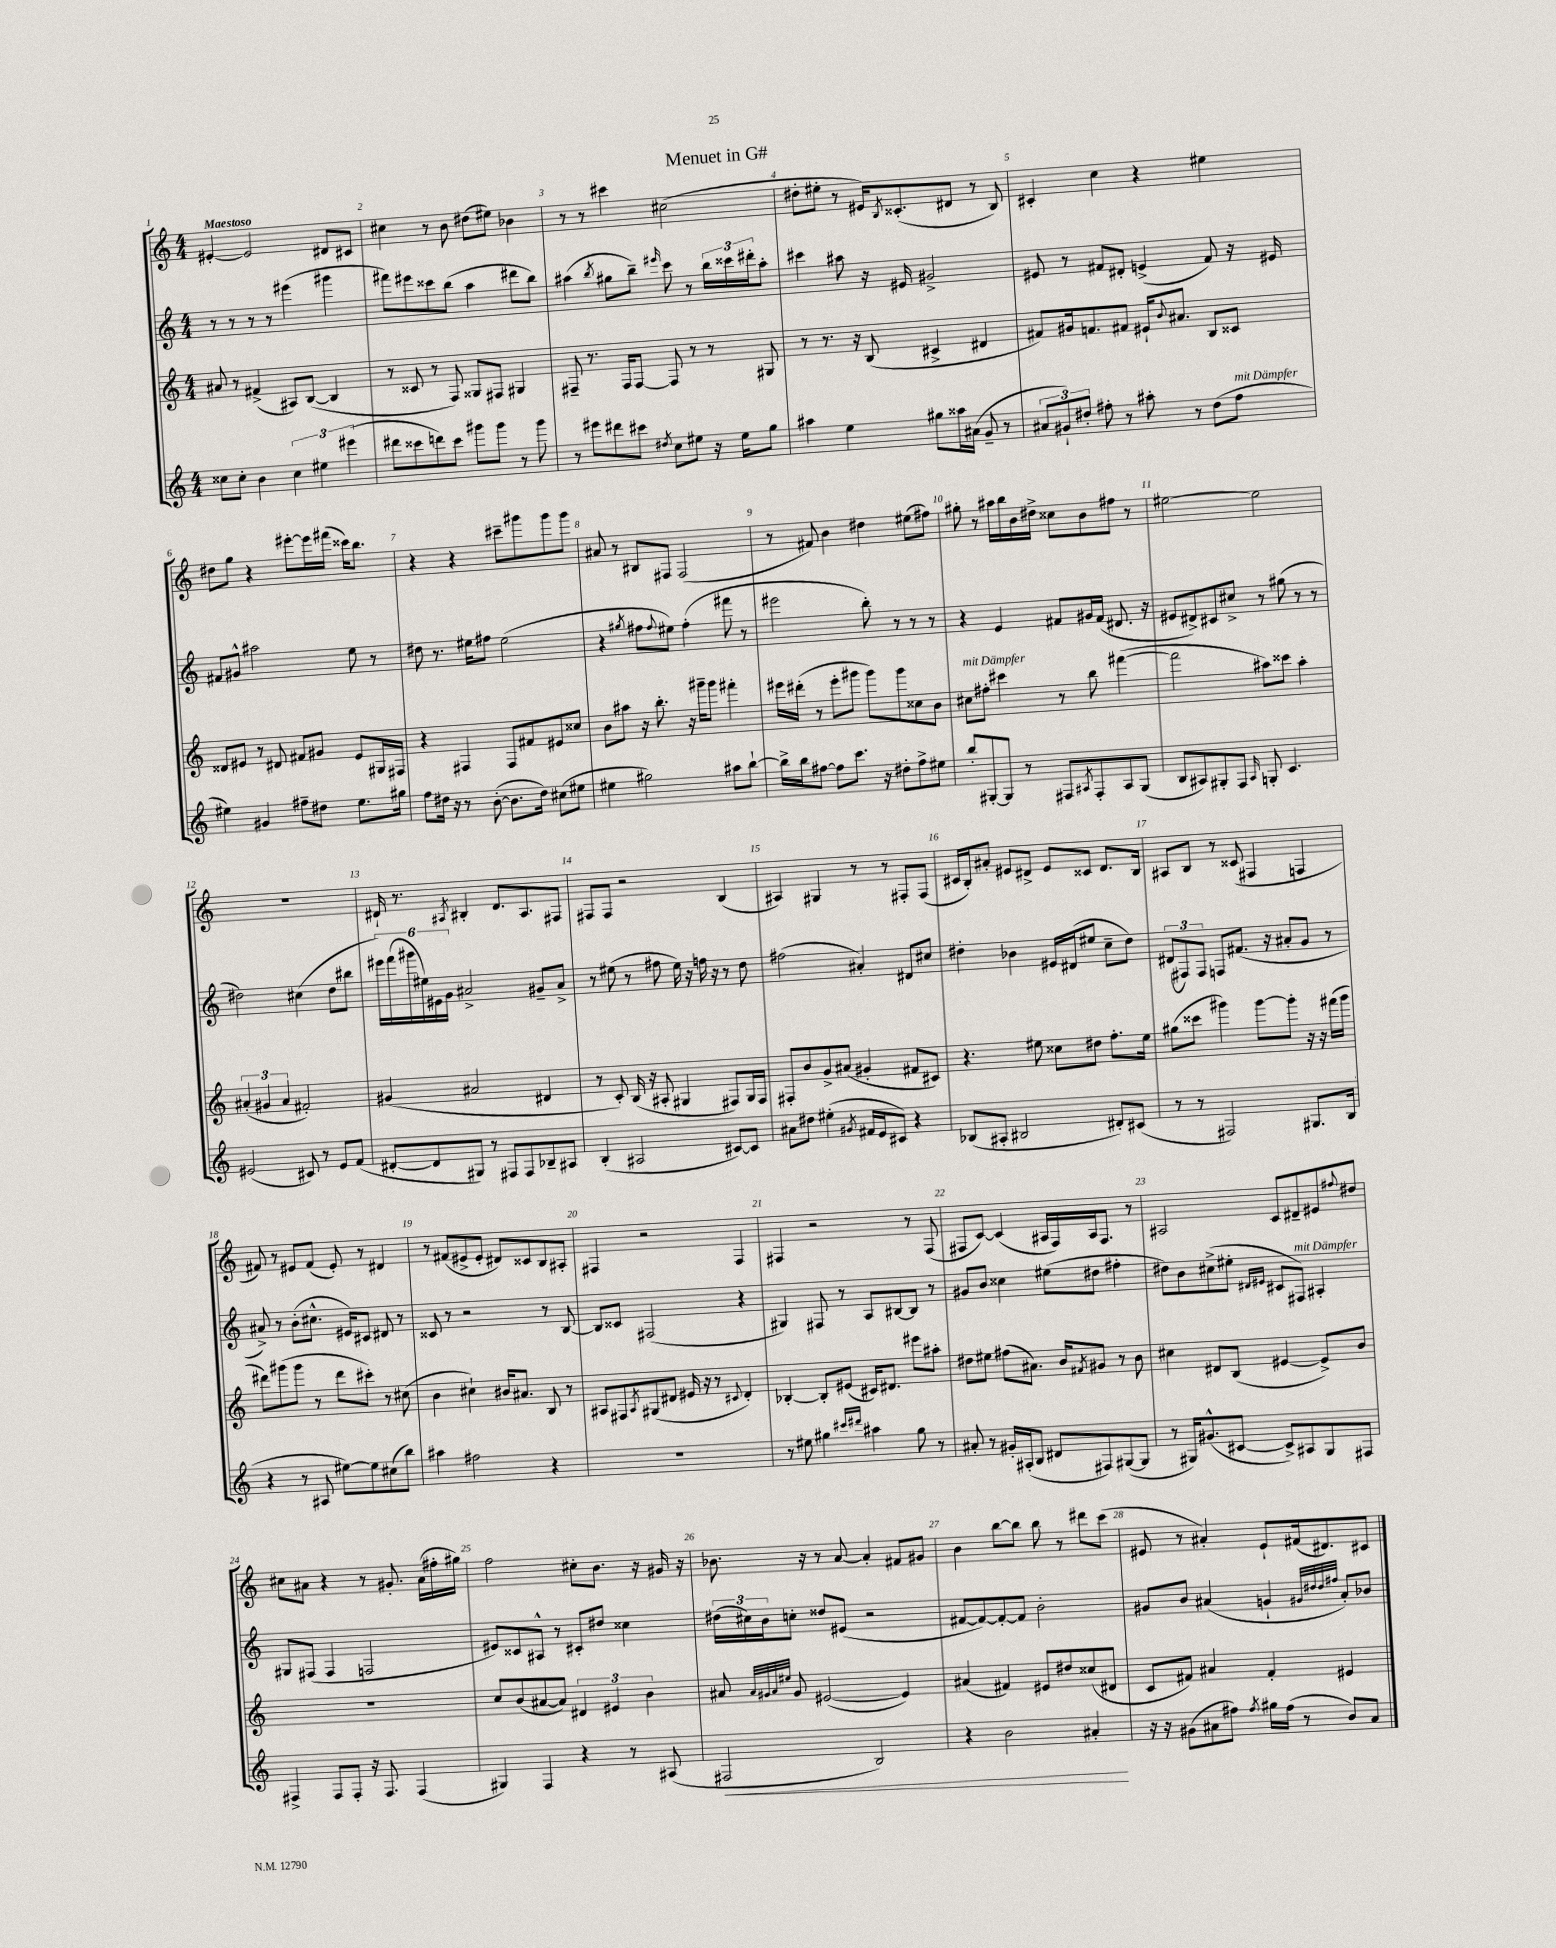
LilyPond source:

\header { title = "Menuet in G#" }
<<
\new StaffGroup <<
\new Staff = "s0" {
    \clef treble \key c \major \numericTimeSignature \time 4/4 \tempo "Maestoso"
    eis'4~-. eis'2 dis'8 cis'8 |
    cis''4 r8 b'8 dis''8( eis''8) bes'4 |
    r8 r8 cis'''4 cis''2( |
    dis''8-. eis''8-. r8 eis'16) \acciaccatura { b8 } cisis'8.-.( dis'8 r8 b8) |
    cis'4-. c''4 r4 eis''4 |
    dis''8 g''8 r4 eis'''8~-. eis'''16 fis'''16( cisis'''16) b''8. |
    r4 r4 cis'''8-- gis'''8 gis'''8 gis'''8 |
    ais'8 r8 bis8 fis8 fis2( |
    r8 fis'8) b'4 dis''4 eis''8( fis''8) |
    gis''8-. r8 ais''16 b''16 b'16 dis''16-> cisis''8 b'8 fis''8 r8 |
    eis''2~ eis''2 |
    R1 |
    dis'16-! r8. \acciaccatura { ais8 } bis4-. dis'8. ais8. fis8 |
    fis8 fis8 r2 b4( |
    ais4) gis4 r8 r8 fis8-. fis8( |
    cis'16 b16-.) ais'8-. eis'8 dis'8-> eis'8 cisis'8 dis'8. b16 |
    ais8 b8 r8 cisis'8( fis4 f4 |
    fis'8) r8 eis'8 fis'8( eis'8-.) r8 dis'4 |
    r8 fis'8( eis'8-> eis'8-. dis'8) cisis'8 b8 ais8-. |
    fis4 r2 fis4 |
    fis4 r2 r8 fis8( |
    fis8 c'8~) c'4( ais16 fis16) ais16 fis8. r8 |
    ais2 c'8 dis'8-- eis'8 \appoggiatura { fis''8 } dis''8 |
    cis''8 ais'8 r4 r8 gis'8.-. ais'16( fis''16-. gis''16) |
    f''2 cis''8-. b'8. r16 gis'16 r16 |
    bes'8. r16 r8 a'8~ a'4-. fis'8 gis'8 |
    b'4 b''8~ b''8 b''8 r8 dis'''8 c'''8( |
    eis'8 r8 ais'4-.) eis'8-! fis'16( dis'8.) cis'8 \bar "|." |
}
\new Staff = "s1" {
    \clef treble \key c \major \numericTimeSignature \time 4/4
    r8 r8 r8 r8 eis'''4( gis'''4 |
    fis'''8) eis'''8 cisis'''8 b''8( a''4 dis'''8 b''8) |
    ais''4( \acciaccatura { b''8 } gis''8 b''8--) \grace { eis'''16 } c'''8 r8 \tuplet 3/2 { b''16 cisis'''16 dis'''16-. } ais''8-. |
    cis'''4 ais''8 r16 eis'16 gis'2-> |
    eis'8 r8 fis'8 dis'8-. e'4->( fis'8) r16 eis'16 |
    fis'8 gis'8-^ ais''2 e''8 r8 |
    dis''8 r8. eis''16 fis''8 eis''2( |
    r4 \acciaccatura { gis''8 } fis''8 \appoggiatura { fis''8 } eis''8) fis''4-.( fis'''8 r8 |
    eis'''2 b''8-.) r8 r8 r8 |
    r4 e'4 fis'8 gis'16 fis'16( dis'8. r16 |
    eis'8 dis'8->) cis'8 cis''8-> r8 gis''8( r8 r8 |
    dis''2) cis''4( dis''8 bis''8 |
    \tuplet 6/4 { eis'''16) f'''16( gis'''16 eis''16) eis'16 g'16 } ais'2-> gis'8-- ais'8-> |
    r8 eis''8( r8 fis''8 eis''16) r16 f''16 r16 r8 d''8 |
    fis''2( ais'4-.) dis'8 cis''8 |
    dis''4-. bes'4 eis'16 dis'16( eis''8 c''8-- dis''8) |
    \tuplet 3/2 { dis'8( fis8) fis8 } f8 fis'8.( r16 ais'8-. g'8 r8 |
    ais'8->) r8 b'8-.( cis''8.-^ eis'16) cis'8 dis'8 r8 |
    cisis'8 r8 r2 r8 b8~ |
    b8 cisis'8 fis2( r4 |
    gis4) fis8 r8 a8 bis8~ bis8 r8 |
    gis'8 b'8 cisis''4 eis''8( dis''8 fis''4-. |
    dis''8) b'8 cis''8->( eis''8-. \grace { dis'16 eis'16 } cis'8 fis8^\markup { \italic "mit Dämpfer" }) ais4-. |
    gis8 fis8( fis4 f2 |
    eis'8) cisis'8 ais8-^ r8 cis'8-. dis''8 cisis''4 |
    \tuplet 3/2 { dis''16( cis''16) b'16 } c''8-. disis''8 eis'8( r2 |
    fis'8~ fis'8~) fis'8~-. fis'8 b'2-. |
    gis'8 b'8 ais'4( g'4-! \grace { gis'32 dis''32 dis''32 fis''32 } ais'8-.) bes'8 \bar "|." |
}
\new Staff = "s2" {
    \clef treble \key c \major \numericTimeSignature \time 4/4
    ais'8 r8 fis'4->( ais8) b8~( b4 |
    r8 cisis'8 r8 f8) gisis8 fis8 gis4 |
    fis8-- r8. fis16 fis8~ fis8 r8 r8 gis8 |
    r8 r8. r16 b8( cis'4-> dis'4 |
    fis'8) gis'16 f'8. fis'8 eis'16-! \appoggiatura { b'8 } ais'8. b8 cisis'8 |
    disis'8 eis'8 r8 dis'8 fis'8 gis'8 eis'8 gis16 fis16 |
    r4 fis4 fis8 fis'8 eis'8 cisis''8 |
    b'8 ais''8 r16 b''8.-. r16 gis'''16-- gis'''8 fis'''4-. |
    eis'''16 dis'''16-.( r8 eis'''8-. gis'''8 gis'''8) gis'''8 cisis''8 b'8 |
    cis''8^\markup { \italic "mit Dämpfer" } fis''8-. cis'''4 r8 b''8 fis'''4~( |
    fis'''2 ais''8) cisis'''8 ais''4-. |
    \tuplet 3/2 { ais'4-.( gis'4 ais'4 } fis'2-.) |
    gis'4( ais'2 dis'4 |
    r8 c'8-.) b16( r16 ais8-. gis4 fis8) gis16 fis16 |
    fis8-. b'8 g'8-> ais'8( gis'4-. fis'8 cis'8) |
    r4. eis''8 cisis''8 dis''8 f''8.-. eis''16 |
    gis''8( cisis'''8 gis'''4) gis'''8~ gis'''8-. r16 r16 fis'''16( gis'''16 |
    dis'''8) gis'''8( gis'''8 r8 dis'''8 cis'''8-.) r8 cis''8( |
    b'4 cis''4-!) bis'16 ais'8. b8 r8 |
    ais8 fis8 \acciaccatura { ais8 } gis8( dis'8 eis'16 r16 r8 \appoggiatura { cis'8 } dis'4-.) |
    bes4~-. bes8-. eis'8( cis'16) dis'8. eis'''8 ais''8-. |
    dis''8 eis''8 fis''8( ais'8.) b'16 \acciaccatura { fis'8 } gis'8 r8 b'8 |
    cis''4 dis'8 b8( eis'4~ eis'8->) b'8 |
    R1 |
    c''8 b'8( ais'8~ ais'8) \tuplet 3/2 { dis'4 eis'4 b'4 } |
    ais'8 \grace { ais'32 gis'32 ais'32 eis''32 } gis'8 eis'2~( eis'4) |
    ais'4( fis'4) eis'8 dis''8 cisis''8( dis'8 |
    c'8 fis'8) ais'4 fis'4-. eis'4 \bar "|." |
}
\new Staff = "s3" {
    \clef treble \key c \major \numericTimeSignature \time 4/4
    cisis''8 cisis''8-. b'4 \tuplet 3/2 { cisis''4 eis''4 eis'''4( } |
    dis'''8 cisis'''8 d'''8) cisis'''8 gis'''8 gis'''8 r8 gis'''8 |
    r8 eis'''8 dis'''8 cis'''8 \acciaccatura { dis''8 } c''8 eis''8 r16 eis''16 g''8 |
    ais''4 e''4 gis''8 aisis''16 ais'16( g'8-- r8 |
    \tuplet 3/2 { ais'8 gis'8-!) dis''8-. } fis''8-. r8 ais''8-. r8 dis''8( fis''8^\markup { \italic "mit Dämpfer" } |
    eis''4) gis'4 fis''8-- dis''8 eis''8. gis''16 |
    f''8 dis''16 r16 r8 b'8~-.( b'8. dis''16) cis''8( eis''8 |
    eis''4 gis''2) ais''8 b''8~-! |
    b''16-> b''16 fis''8~ fis''8 c'''8. r16 dis''8-. fis''8-> eis''8 |
    b''8-. gis8~-. gis8 r8 fis8 \acciaccatura { ais8 } fis8-. ais8 gis8( |
    b8 ais8) gis8-. f8 \grace { ais16 } g8-. c'4. |
    eis'2( cis'8) r8 eis'8 f'8( |
    dis'8~-. dis'8 gis8) r8 fis8 fis8 bes8-- ais8 |
    b4-.( ais2 cis'8~) cis'8 |
    ais'8 dis''8 eis''4-.( \acciaccatura { gis'8 } fis'16 e'16 cis'8) r4 |
    bes8( ais8-. bis2 dis'8-.) cis'8( |
    r8 r8 fis2) gis8. b16( |
    r4 r8 ais8 eis''8~) eis''8 cis''8( b''8) |
    ais''4 fis''2 r4 |
    R1 |
    r8 eis''8 gis''4 \grace { cis'''16 dis'''16 } ais''4 gis''8 r8 |
    ais'8-. r8 gis'16-. ais16-.( b8 dis'8 fis8) gis8~( gis8 |
    r8 gis16) gis'8.-^( cis'8~ cis'8->) ais8 gis8 fis8 |
    fis4-> fis8 fis8-. r16 fis8. fis4( |
    gis4) f4 r4 r8 ais8( |
    fis2\< b2) |
    r4 b'2 ais'4-.\! |
    r16 r16 gis'8( ais'8 fis''8) \acciaccatura { fis''8 } gis''16 fis''16( r8 b'8) ais'8 \bar "|." |
}
>>
>>
\layout { \context { \Score \override BarNumber.break-visibility = ##(#f #t #t) barNumberVisibility = #all-bar-numbers-visible } }
